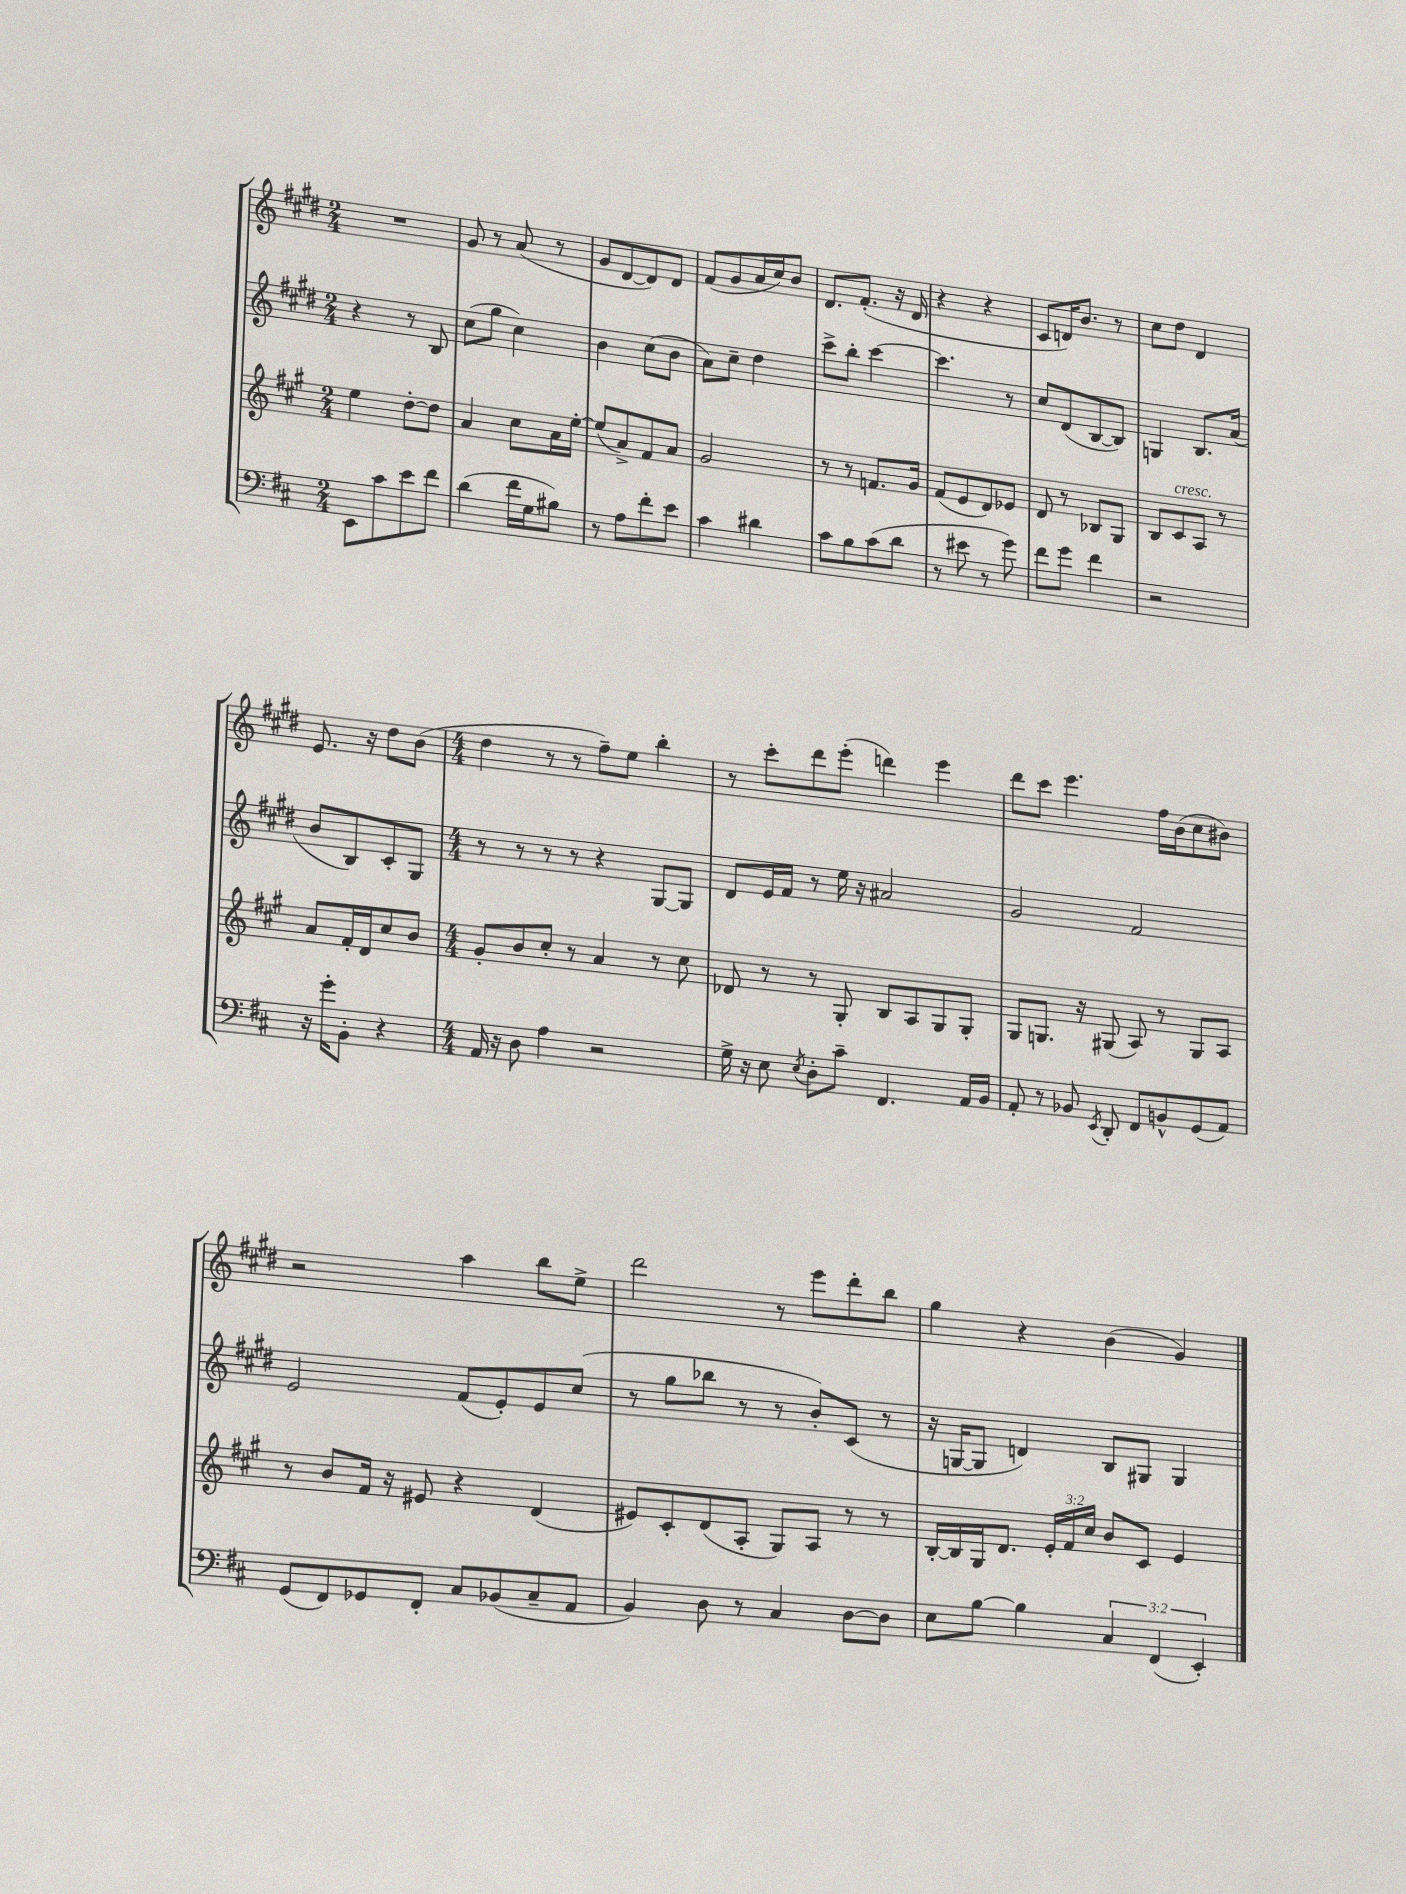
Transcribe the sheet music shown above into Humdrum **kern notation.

**kern	**kern	**kern	**kern
*part4	*part3	*part2	*part1
*staff4	*staff3	*staff2	*staff1
*clefF4	*clefG2	*clefG2	*clefG2
*k[f#c#]	*k[f#c#g#]	*k[f#c#g#d#]	*k[f#c#g#d#]
*M2/4	*M2/4	*M2/4	*M2/4
=39	=39	=39	=39
8EE\L	4ee\	4r	2r
8c#\	.	.	.
8e\	[8dd'\L	8r	.
8f#\J	8dd\J]	8B/	.
=40	=40	=40	=40
(4d\	4a/	(8cc#\L	8g#/
.	.	8gg#\J	8r
16f#\LL	8cc#\L	4cc#\)	(8a/
16G\J	.	.	.
8B#X\J)	16a\L	.	8r
.	[16ee'\JJ	.	.
=41	=41	=41	=41
8r	(8ee/L]	4b\	8g#/L
8A\L	8a^/)	.	[8d#/
8f#'\	8f#/	(8cc#\L	8d#/])
8e\J	8a/J	8b\J	8d#/J
=42	=42	=42	=42
4c#\	2g#/	8a\L)	(8f#/L
.	.	8cc#~\J	8g#/
4d#X\	.	4dd#\	16a/L
.	.	.	16cc#/J)
.	.	.	8b/J
=43	=43	=43	=43
8c#\L	8r	8ccc#^\L	8.d#/L
8B\	8r	8bb'\J	.
.	.	.	(8.f#'/J
(8c#\	8.fn/L	[4ccc#\	.
8d\J	.	.	16r
.	16g#/Jk	.	16d#/
=44	=44	=44	=44
8r	(8f#/L	4.ccc#\]	4r
8e#X\	8e/	.	.
8r	8d/)	.	4r
8g\)	8e-X/J	8r	.
=45	=45	=45	=45
8f#\L	8d/	8cc#/L	8c#/L
8g\J	8r	(8d#/	16dn/K)
.	.	.	8.b/J
4f#\	8B-X/L	[8B/	.
.	8G#/J	8B/J])	8r
=46	=46	=46	=46
2r	8B/L	4Gn/	8cc#\L
!	!LO:TX:a:i:t=cresc.	!	!
.	8c#/	.	8dd#\J
.	8A/J	8.B/L	4d#/
.	8r	.	.
.	.	(16a/Jk	.
!!LO:LB:g=z
=47	=47	=47	=47
16r	8a/L	8b/L	8.e/
16g'\KL	.	.	.
8BB'\J	16f#'/L	8B/)	.
.	16d/J	.	16r
4r	8cc#/	8c#'/	8dd#\L
.	8b/J	8G#/J	(8b\J
=48	=48	=48	=48
*M4/4	*M4/4	*M4/4	*M4/4
16AA/	8g#'/L	8r	4dd#\
16r	.	.	.
8D\	8b/	8r	.
4A\	8cc#'/J	8r	8r
.	8r	8r	8r
2r	4a/	4r	8ff#~\L)
.	.	.	8ee\J
.	8r	[8G#/L	4bb'\
.	8cc#\	8G#/J]	.
=49	=49	=49	=49
16G^\	8d-X/	8d#/L	8r
16r	.	.	.
8E\	8r	16e/L	8ccc#'\L
.	.	16f#/JJ	.
8qE/	.	.	.
8D'\L	8r	8r	8ddd#\
8c#~\J	8G#'/	16ee\	(8eee'\J
.	.	16r	.
4.FF#/	8B/L	2a#X/	4dddn\)
.	8A/	.	.
.	8G#/	.	4eee\
16AA/LL	8G#'/J	.	.
16BB/JJ	.	.	.
=50	=50	=50	=50
8AA'/	8G#/L	2g#/	8ddd#\L
8r	8.Gn/J	.	8ccc#\J
8BB-X/	.	.	4.eee\
.	16r	.	.
8qEE/	.	.	.
8DD'/	(8G#X/	.	.
8FF#/L	8A/)	2f#/	.
8BBn^^/	8r	.	16ff#\LL
.	.	.	(16b\J
(8GG/	8G#/L	.	8cc#\
8AA/J)	8A/J	.	8b#X\J)
!!LO:LB:g=z
=51	=51	=51	=51
(8GG/L	8r	2e/	2r
8FF#/)	8b/L	.	.
8GG-X/	16f#/Jk	.	.
.	16r	.	.
8FF#'/J	8e#X/	.	.
8C#/L	4r	(8f#/L	4aa\
(8BB-X/	.	8e'/)	.
8C#~/	(4d/	8e/	8bb\L
8AA/J	.	(8cc#/J	8ee^\J
=52	=52	=52	=52
4BB/)	8e#X/L)	8r	2ddd#\
.	8c#'/	8gg#\L	.
8D\	(8d/	8bb-X\J	.
8r	8A'/J	8r	.
4C#/	8G#/L)	8r	8r
.	8A/J	8b'/L)	8eee\L
[8D\L	8r	(8c#/J	8ddd#'\
8D\J]	8r	8r	8bb\J
=53	=53	=53	=53
8E\L	[16B'/LL	16r	4gg#\
.	16B/]	[16Gn/KL	.
[8B\J	16G#/J	8G/J]	.
.	8.d/J	.	.
4B\]	.	4dn/)	4r
.	24e'/LL	.	.
.	24f#/	.	.
.	24cc#/JJ	.	.
6C#/	8b/L	8B/L	(4b\
.	8c#/J	8G#X/J	.
(6FF#/	.	.	.
.	4e/	4G#/	4g#/)
6EE'/)	.	.	.
==	==	==	==
*-	*-	*-	*-
